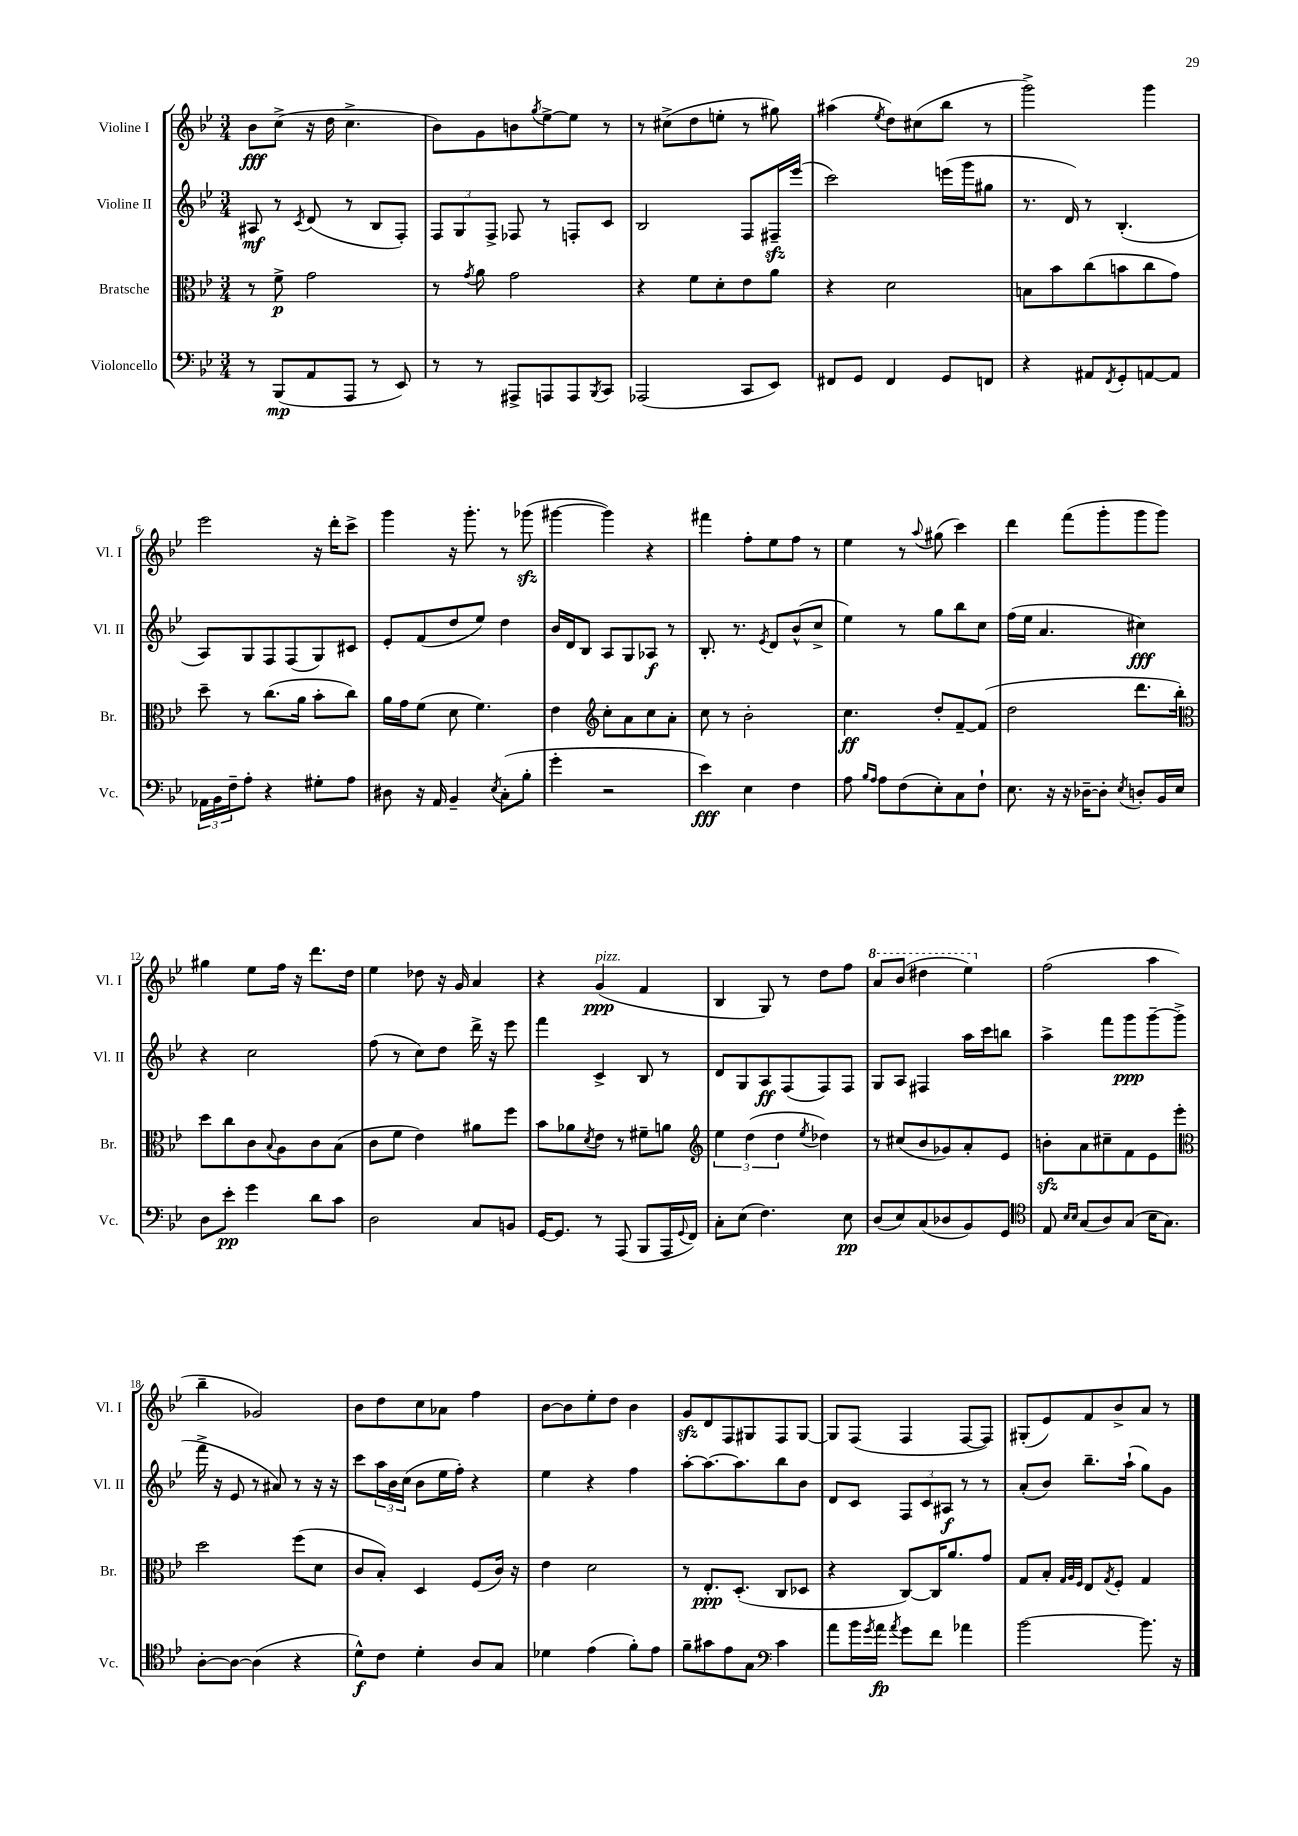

**kern	**kern	**kern	**kern
*staff4	*staff3	*staff2	*staff1
*clefF4	*clefC3	*clefG2	*clefG2
*k[b-e-]	*k[b-e-]	*k[b-e-]	*k[b-e-]
*M3/4	*M3/4	*M3/4	*M3/4
8r	8r	8A#	8b-
(8BBB-	8f^	8r	(8cc^
.	.	8qc	.
8AA	2g	(8d	16r
.	.	.	16dd
8AAA	.	8r	4.cc^
8r	.	8B-	.
8EE-)	.	8F')	.
=	=	=	=
8r	8r	12F	8b-)
.	.	12G	.
.	8qg	.	.
8r	8a	.	8g
.	.	12F^	.
8AAA#^	2g	8F-	8b
.	.	.	8qgg
8AAA	.	8r	[8ee-^
8AAA	.	8F'	8ee-]
8qBBB-	.	.	.
8CC	.	8c	8r
=	=	=	=
(2AAA-	4r	2B-	8r
.	.	.	(8cc#^
.	8f	.	8dd
.	8d'	.	8ee'
8CC	8e-	8F	8r
8EE-)	8a	16F#~	8gg#)
.	.	(16eee-	.
=	=	=	=
8FF#	4r	2ccc)	(4aa#
8GG	.	.	.
.	.	.	8qee-
4FF#	2d	.	8dd)
.	.	.	(8cc#
8GG	.	(16eee	8bb-
.	.	16ggg	.
8FF	.	8gg#	8r
=	=	=	=
4r	8B	8.r	2ggg^)
.	8b-	.	.
.	.	16d)	.
8AA#	(8cc	8r	.
8qFF	.	.	.
8GG'	8b	(4.B-'	.
[8AA	8cc	.	4ggg
8AA]	8g)	.	.
=	=	=	=
24AA-	8dd~	8A)	2eee-
24BB-	.	.	.
24F~	.	.	.
8A'	8r	8G	.
4r	(8.cc	8F	.
.	.	(8F	.
.	16a	.	.
8G#'	8b-'	8G)	16r
.	.	.	16ddd'
8A	8cc)	8c#	8ccc^
=	=	=	=
8D#	16a	8e-'	4ggg
.	16g	.	.
16r	(8f	(8f	.
16AA	.	.	.
4BB-~	8d	8dd	16r
.	.	.	8.ggg'
.	4.f)	8ee-)	.
8qE-	.	.	.
(8C'	.	4dd	8r
8B-'	.	.	(8ggg-
=	=	=	=
4g'	4e-	16b-	[4ggg#
.	.	16d	.
.	.	8B-	.
*	*clefG2	*	*
2r	8cc'	8A	4ggg#])
.	8a	8G	.
.	8cc	8A-	4r
.	8a'	8r	.
=	=	=	=
4e-)	8cc	8.B-'	4fff#
.	8r	.	.
.	.	8.r	.
4E-	2b-'	.	8ff'
.	.	8qe-	.
.	.	8d	8ee-
4F	.	(8b-^^	8ff
.	.	8cc^	8r
=	=	=	=
8A	4.cc	4ee-)	4ee-
16qqB-	.	.	.
16qqA	.	.	.
8A	.	.	.
(8F	.	8r	8r
.	.	.	8qqaa
8E-')	8dd'	8gg	(8gg#
8C	[8f~	8bb-	4ccc)
8F`	(8f]	8cc	.
=	=	=	=
8.E-	2dd	(16ff	4ddd
.	.	16ee-	.
.	.	4.a	.
16r	.	.	.
16r	.	.	(8fff
[16D-~	.	.	.
8D-']	.	.	8ggg'
8qE-	.	.	.
8D'	8.ddd	4cc#)	8ggg
16BB-	.	.	8ggg)
16E-	16bb-')	.	.
=	=	=	=
*	*clefC3	*	*
8D	8dd	4r	4gg#
8e-'	8cc	.	.
4g	8c	2cc	8ee-
.	8qqB-	.	.
.	8A	.	16ff
.	.	.	16r
8d	8c	.	8.ddd
8c	(8B-	.	.
.	.	.	16dd
=	=	=	=
2D	8c	(8ff	4ee-
.	8f	8r	.
.	4e-)	8cc)	8dd-
.	.	8dd	16r
.	.	.	16g
8C	8a#	16ddd^	4a
.	.	16r	.
8BB	8ff	8eee-	.
=	=	=	=
[16GG	8b-	4fff	4r
8.GG]	.	.	.
.	8a-	.	.
.	8qd	.	.
8r	8e-	4c^	(4g
(8AAA	8r	.	.
8BBB-	8f#~	8B-	4f
16AAA	8a	8r	.
8qqGG	.	.	.
16FF)	.	.	.
=	=	=	=
*	*clefG2	*	*
8C'	6ee-	8d	4B-
(8E-	.	8G	.
.	(6dd	.	.
4.F)	.	8A	8G)
.	6dd	.	.
.	.	(8F	8r
.	8qee-	.	.
.	4dd-)	8F)	8dd
8E-	.	8F	8ff
=	=	=	=
(8D	8r	8G	8aa
8E-)	(8cc#	8A	(8bb-
(8C	8b-	4F#	4ddd#
8D-	8g-)	.	.
8BB-)	8a'	16aa	4eee-)
.	.	16ccc	.
8GG	8e-	8bb	.
=	=	=	=
*clefC4	*	*	*
8E-	8b'	4aa^	(2ff
16qqB-	.	.	.
16qqB-	.	.	.
(8G	8a	.	.
8A)	8cc#~	8fff	.
(8G	8f	8ggg	.
16B-	8e-	[8ggg~	4aa
8.G)	.	.	.
.	8eee-'	(8ggg^]	.
=	=	=	=
*	*clefC3	*	*
[8A'	2dd	16fff^	4bb-~
.	.	16r	.
8A_	.	8e-	.
(4A]	.	8r	2g-)
.	.	8a#)	.
4r	(8ff	8r	.
.	8d	16r	.
.	.	16r	.
=	=	=	=
8d^^)	8c	8ccc	8b-
8c	8B-')	24aa	8dd
.	.	24b-	.
.	.	(24cc	.
4d'	4D	8b-	8cc
.	.	16ee-	8a-
.	.	16ff')	.
8A	(8F	4r	4ff
8G	16c)	.	.
.	16r	.	.
=	=	=	=
4d-	4e-	4ee-	[8b-
.	.	.	8b-]
(4e-	2d	4r	8ee-'
.	.	.	8dd
8f')	.	4ff	4b-
8e-	.	.	.
=	=	=	=
8f~	8r	[8aa'	8g
8g#	8.E-'	8.aa_	8d
8e-	.	.	8F
.	(8.D'	8.aa]	.
8G	.	.	8G#
*clefF4	*	*	*
4c	8C	8bb-	8F
.	8D-	8b-	[8G#
=	=	=	=
8a	4r	8d	8G#]
16b-	.	8c	(8F
8qg	.	.	.
16a	.	.	.
8qa	.	.	.
8g	[8C)	12F	4F
.	.	12c	.
8f	16C]	.	.
.	.	12A#	.
.	8.a	.	.
4a-	.	8r	[8F
.	8g	8r	8F])
=	=	=	=
[2b-	8G	(8a'	(8G#'
.	8B-'	8b-)	8e-)
.	32qqG	.	.
.	32qqA	.	.
.	32qqF	.	.
.	8E-	8.bb-~	8f
.	8qG	.	.
.	8F'	.	8b-^
.	.	(16aa`	.
8.b-]	4G	8gg)	8a
.	.	8g	8r
16r	.	.	.
==	==	==	==
*-	*-	*-	*-
